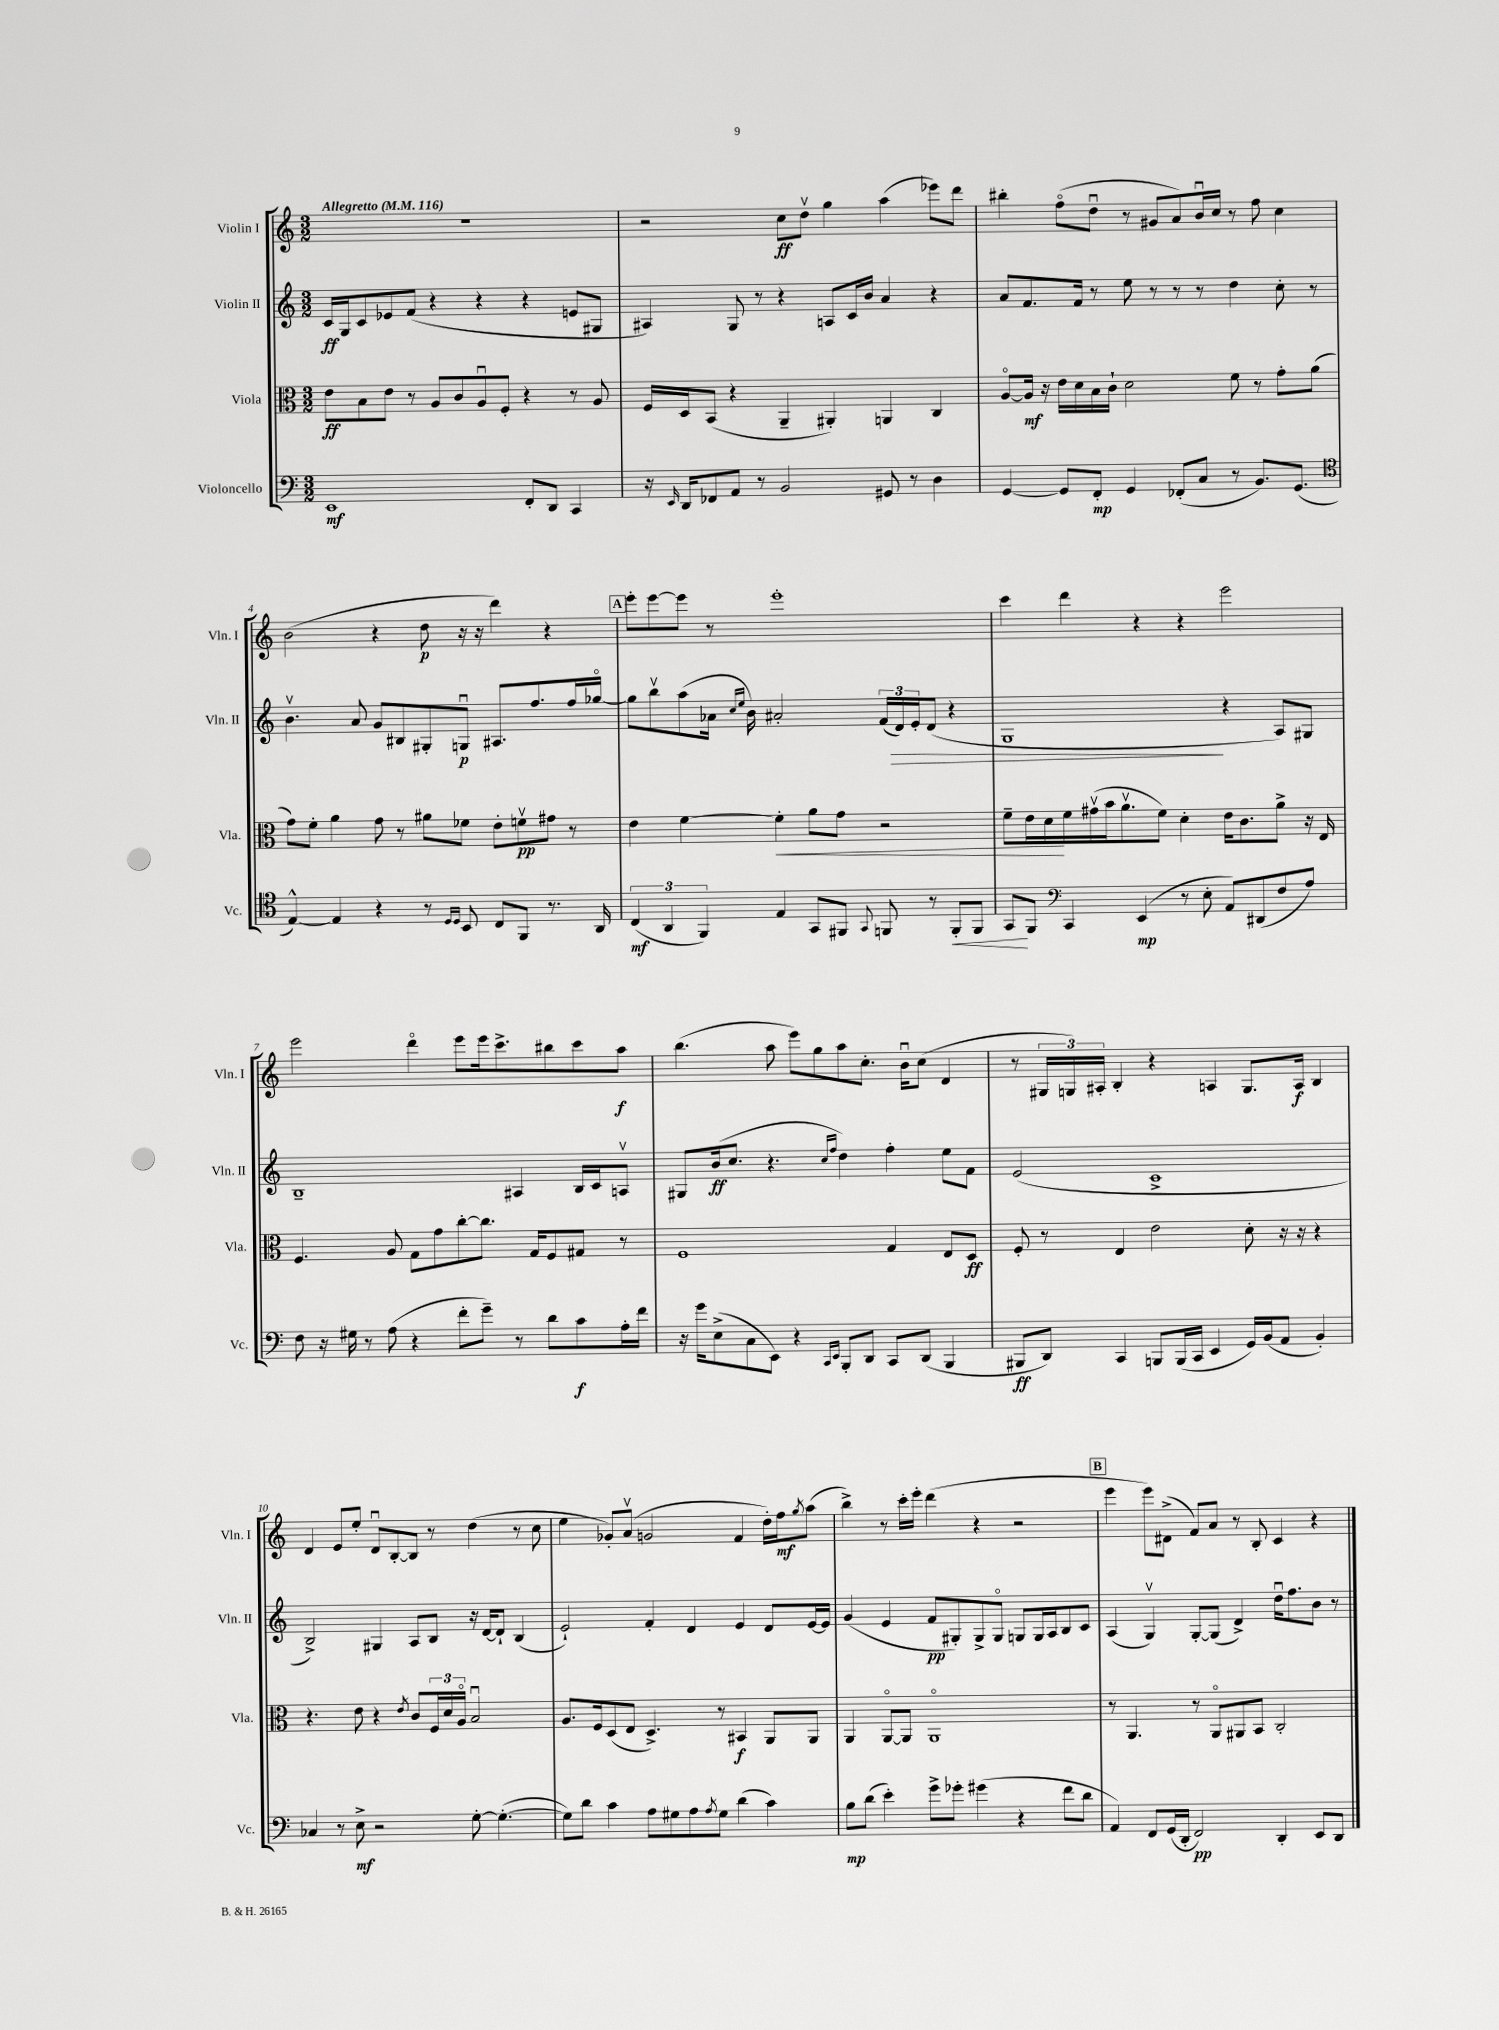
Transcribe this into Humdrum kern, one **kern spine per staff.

**kern	**dynam	**kern	**dynam	**kern	**dynam	**kern	**dynam
*part4	*part4	*part3	*part3	*part2	*part2	*part1	*part1
*staff4	*staff4	*staff3	*staff3	*staff2	*staff2	*staff1	*staff1
*I"Violoncello	*	*I"Viola	*	*I"Violin II	*	*I"Violin I	*
*I'Vc.	*	*I'Vla.	*	*I'Vln. II	*	*I'Vln. I	*
*clefF4	*	*clefC3	*	*clefG2	*	*clefG2	*
*k[]	*	*k[]	*	*k[]	*	*k[]	*
*M3/2	*	*M3/2	*	*M3/2	*	*M3/2	*
*MM116	*	*MM116	*	*MM116	*	*MM116	*
=1	=1	=1	=1	=1	=1	=1	=1
!	!	!	!	!	!	!LO:TX:a:B:t=Allegretto	!
1EE	mf	8e\L	ff	16c/LL	ff	1.r	.
.	.	.	.	16G/J	.	.	.
.	.	8B\	.	8c/	.	.	.
.	.	8e\J	.	8e-X/	.	.	.
.	.	8r	.	(8f/J	.	.	.
.	.	8A/L	.	4r	.	.	.
.	.	8c/	.	.	.	.	.
.	.	8Au/	.	4r	.	.	.
.	.	8F'/J	.	.	.	.	.
8FF'/L	.	4r	.	4r	.	.	.
8DD/J	.	.	.	.	.	.	.
4CC/	.	8r	.	8en/L	.	.	.
.	.	8A/	.	8G#X/J	.	.	.
=2	=2	=2	=2	=2	=2	=2	=2
16r	.	16F/LL	.	4A#X/)	.	2r	.
16qqEE/	.	.	.	.	.	.	.
16DD/KL	.	16D/J	.	.	.	.	.
8FF-X/	.	(8BB/J	.	.	.	.	.
8AA/J	.	4r	.	8G/	.	.	.
8r	.	.	.	8r	.	.	.
2BB/	.	4AA~/	.	4r	.	8cc\L	ff
.	.	.	.	.	.	8ddv\J	.
.	.	4AA#X'/)	.	8An/L	.	4gg\	.
.	.	.	.	16c/L	.	.	.
.	.	.	.	16b/JJ	.	.	.
8GG#X/	.	4AAn/	.	4a/	.	(4aa\	.
8r	.	.	.	.	.	.	.
4D\	.	4C/	.	4r	.	8eee-X\L)	.
.	.	.	.	.	.	8ddd\J	.
=3	=3	=3	=3	=3	=3	=3	=3
[4GG/	.	[8A/L	.	8a/L	.	4bb#X'\	.
.	.	16A/Jk]	mf	8.f/	.	.	.
.	.	16r	.	.	.	.	.
8GG/L]	.	16e\LL	.	.	.	(8ff\L	.
.	.	16d\	.	16f/Jk	.	.	.
8FF'/J	mp	16B\	.	8r	.	8ddu\J	.
.	.	16c`\JJ	.	.	.	.	.
4GG/	.	2d\	.	8ee\	.	8r	.
.	.	.	.	8r	.	8g#X/L	.
(8FF-X'/L	.	.	.	8r	.	8a/)	.
8C/J	.	.	.	8r	.	16bu/L	.
.	.	.	.	.	.	16cc/JJ	.
8r	.	8f\	.	4dd\	.	8r	.
8.BB/L)	.	8r	.	.	.	8ff\	.
.	.	8g'\L	.	8cc'\	.	4cc\	.
(8.GG/J	.	.	.	.	.	.	.
.	.	(8a\J	.	8r	.	.	.
!!LO:LB:g=z
=4	=4	=4	=4	=4	=4	=4	=4
*clefC4	*	*	*	*	*	*	*
[4E^^/)	.	8g\L)	.	4.bv\	.	(2b\	.
.	.	8f'\J	.	.	.	.	.
4E/]	.	4a\	.	.	.	.	.
.	.	.	.	8a/	.	.	.
4r	.	8g\	.	8g/L	.	4r	.
.	.	8r	.	8B#X/	.	.	.
8r	.	8a#X\L	.	8G#X'/	.	8dd\	p
16qqD/LL	.	.	.	.	.	.	.
16qqD/JJ	.	.	.	.	.	.	.
8BB/	.	8f-X\J	.	8Gnu/J	p	16r	.
.	.	.	.	.	.	16r	.
8C/L	.	8e'\L	.	8.A#X/L	.	4ddd\)	.
8FF/J	.	8fnv\	pp	.	.	.	.
.	.	.	.	8.ff/	.	.	.
8.r	.	8g#X\J	.	.	.	4r	.
.	.	8r	.	16ff/L	.	.	.
16AA/	.	.	.	[16gg-X/JJ	.	.	.
!!LO:REH:place=s1:t=A
=5	=5	=5	=5	=5	=5	=5	=5
(6C/	mf	4e\	.	8gg-\L]	.	8eee'\L	.
.	.	.	.	8bbv\	.	[8eee\	.
6AA/	.	.	.	.	.	.	.
.	.	[4f\	.	(8aa\	.	8eee\J]	.
6FF/)	.	.	.	.	.	.	.
.	.	.	.	16a-X\Jk	.	8r	.
.	.	.	.	16qqcc/LL	.	.	.
.	.	.	.	16qqee/JJ	.	.	.
.	.	.	.	16b\)	.	.	.
!	!	!	!LO:HP:b	!	!	!	!
4E/	.	4f'\]	<	2a#X'/	.	1eee'	.
8GG/L	.	8a\L	.	.	.	.	.
8FF#X/J	.	8g\J	.	.	.	.	.
8qqGG/	.	.	.	.	.	.	.
8FFn/	.	2r	.	(24f/LL	.	.	.
!	!	!	!	!	!LO:HP:b	!	!
.	.	.	.	24d/)	>	.	.
.	.	.	.	24e'/J	.	.	.
8r	.	.	.	(8d/J	.	.	.
!	!LO:HP:b	!	!	!	!	!	!
8FF'/L	<	.	.	4r	.	.	.
8FF/J	.	.	.	.	.	.	.
=6	=6	=6	=6	=6	=6	=6	=6
8GG/L	.	8f~\L	.	1G	.	4ccc\	.
8FF/J	[	16e\L	.	.	.	.	.
.	.	16d\	.	.	.	.	.
*clefF4	*	*	*	*	*	*	*
4CC/	.	16f\	[	.	.	4ddd\	.
.	.	(16g#Xv\	.	.	.	.	.
.	.	16b\J	.	.	.	.	.
.	.	8.av\	.	.	.	.	.
(4EE/	mp	.	.	.	.	4r	.
.	.	8f\J)	.	.	.	.	.
8r	.	4d'\	.	.	.	4r	.
8E'\	.	.	.	.	.	.	.
8AA/L)	.	16e\KL	.	4r	]	2eee\	.
.	.	8.c\	.	.	.	.	.
(8DD#X/	.	.	.	.	.	.	.
8F/	.	8a^\J	.	8A/L)	.	.	.
8A/J)	.	16r	.	8G#X/J	.	.	.
.	.	16E/	.	.	.	.	.
!!LO:LB:g=z
=7	=7	=7	=7	=7	=7	=7	=7
8F\	.	4.F/	.	1B~	.	2eee\	.
16r	.	.	.	.	.	.	.
16G#X\	.	.	.	.	.	.	.
8r	.	.	.	.	.	.	.
(8A\	.	8A/	.	.	.	.	.
4r	.	8G\L	.	.	.	4ddd\	.
.	.	8g\	.	.	.	.	.
8f'\L	.	[8cc'\	.	.	.	8eee\L	.
8g~\J)	.	8.cc\J]	.	.	.	16eee\k	.
.	.	.	.	.	.	8.ccc^\	.
8r	.	.	.	4A#X/	.	.	.
.	.	16G/KL	.	.	.	.	.
8d\L	.	8F/	.	.	.	8bb#X\	.
8c\	f	8G#X/J	.	16B/LL	.	8ccc\	.
.	.	.	.	16c/J	.	.	.
16A'\L	.	8r	.	8Anv/J	.	8aa\J	f
16f\JJ	.	.	.	.	.	.	.
=8	=8	=8	=8	=8	=8	=8	=8
16r	.	1F	.	8G#X/L	.	(4.bb\	.
16g\KL	.	.	.	.	.	.	.
(8E^\	.	.	.	(16b/k	ff	.	.
.	.	.	.	8.cc/J	.	.	.
8C\	.	.	.	.	.	.	.
8EE\J)	.	.	.	4.r	.	8aa\	.
4r	.	.	.	.	.	8eee\L)	.
.	.	.	.	.	.	8gg\	.
16qqCC/LL	.	.	.	16qqcc/LL	.	.	.
16qqEE/JJ	.	.	.	16qqff/JJ	.	.	.
8BBB'/L	.	.	.	4dd\)	.	8aa\	.
8DD/J	.	.	.	.	.	8.cc'\J	.
8CC/L	.	4G/	.	4ff'\	.	.	.
.	.	.	.	.	.	16bu\KL	.
(8DD/J	.	.	.	.	.	(8cc\J	.
4BBB/	.	8E/L	.	8ee\L	.	4d/	.
.	.	8D/J	ff	8f\J	.	.	.
=9	=9	=9	=9	=9	=9	=9	=9
8BBB#X/L	ff	8F'/	.	(2e/	.	8r	.
8DD/J)	.	8r	.	.	.	24G#X/LL	.
.	.	.	.	.	.	24Gn/)	.
.	.	.	.	.	.	24A#X'/JJ	.
4CC/	.	4E/	.	.	.	4B'/	.
8BBBn/L	.	2e\	.	1c^	.	4r	.
(16BBB/L	.	.	.	.	.	.	.
16CC/JJ	.	.	.	.	.	.	.
4EE/	.	.	.	.	.	4An/	.
16GG/LL)	.	8d'\	.	.	.	8.G/L	.
(16BB/J	.	.	.	.	.	.	.
8AA/J	.	16r	.	.	.	.	.
.	.	16r	.	.	.	16A/Jk	f
4BB'/)	.	4r	.	.	.	4B/	.
!!LO:LB:g=z
=10	=10	=10	=10	=10	=10	=10	=10
4C-X/	.	4.r	.	2B^/)	.	4d/	.
8r	.	.	.	.	.	8e/L	.
8E^\	mf	8e\	.	.	.	8ee'/J	.
2r	.	4r	.	4G#X/	.	8du/L	.
.	.	.	.	.	.	[8B'/	.
.	.	8qe/	.	.	.	.	.
.	.	8c/L	.	8A/L	.	8B/J]	.
.	.	24F/L	.	8B/J	.	8r	.
.	.	24d/	.	.	.	.	.
.	.	24A/JJ	.	.	.	.	.
[8G'\	.	2Bu/	.	16r	.	(4dd\	.
.	.	.	.	[16d/KL	.	.	.
(4.G'\_	.	.	.	8d`/J]	.	.	.
.	.	.	.	(4B/	.	8r	.
.	.	.	.	.	.	8cc\	.
=11	=11	=11	=11	=11	=11	=11	=11
8G\L])	.	8.A/L	.	2e`/)	.	4ee\	.
8d\J	.	.	.	.	.	.	.
.	.	16F/k	.	.	.	.	.
4c\	.	(8D/	.	.	.	8g-X'/L)	.
.	.	8E/J	.	.	.	(8av/J	.
8A\L	.	4.D^/)	.	4f'/	.	2gn/	.
8G#X\	.	.	.	.	.	.	.
8A\	.	.	.	4d/	.	.	.
8qA/	.	.	.	.	.	.	.
8G#\J	.	8r	.	.	.	.	.
(4d\	.	4BB#X/	f	4e/	.	4f/	.
4c\)	.	8AA/L	.	8d/L	.	16dd'\LL)	.
.	.	.	.	.	.	16ff\J	mf
.	.	.	.	.	.	8qgg/	.
.	.	8AA/J	.	[16e/L	.	(8aa\J	.
.	.	.	.	16e/JJ]	.	.	.
=12	=12	=12	=12	=12	=12	=12	=12
8B\L	mp	4AA/	.	(4g/	.	4bb^\)	.
(8d\J	.	.	.	.	.	.	.
4e'\)	.	[8AA/L	.	4e/	.	8r	.
.	.	8AA/J]	.	.	.	16ccc'\LL	.
.	.	.	.	.	.	16eee'\JJ	.
8g^\L	.	1AA	.	8f/L	pp	(4ddd\	.
8g-X'\J	.	.	.	8G#X'/)	.	.	.
(4g#X\	.	.	.	8G#^/	.	4r	.
.	.	.	.	8G#/J	.	.	.
4r	.	.	.	8Gn/L	.	2r	.
.	.	.	.	16G/L	.	.	.
.	.	.	.	16A/J	.	.	.
8f\L	.	.	.	8B/	.	.	.
8d\J	.	.	.	8c/J	.	.	.
!!LO:REH:place=s1:t=B
=13	=13	=13	=13	=13	=13	=13	=13
4AA/)	.	8r	.	(4A/	.	4eee\	.
.	.	4.AA/	.	.	.	.	.
8FF/L	.	.	.	4Gv/)	.	8eee\L)	.
(16GG/L	.	.	.	.	.	(8d#X^\J	.
16DD'/JJ	.	.	.	.	.	.	.
2FF/)	pp	8r	.	[8G'/L	.	8f/L)	.
.	.	8AA/L	.	(8G/J]	.	8a/J	.
.	.	8AA#X/	.	4d^/)	.	8r	.
.	.	8BB/J	.	.	.	8B'/	.
4DD'/	.	2C'/	.	16ddu\KL	.	4c/	.
.	.	.	.	8.ff\	.	.	.
8EE/L	.	.	.	8b\J	.	4r	.
8DD/J	.	.	.	8r	.	.	.
==	==	==	==	==	==	==	==
*-	*-	*-	*-	*-	*-	*-	*-
